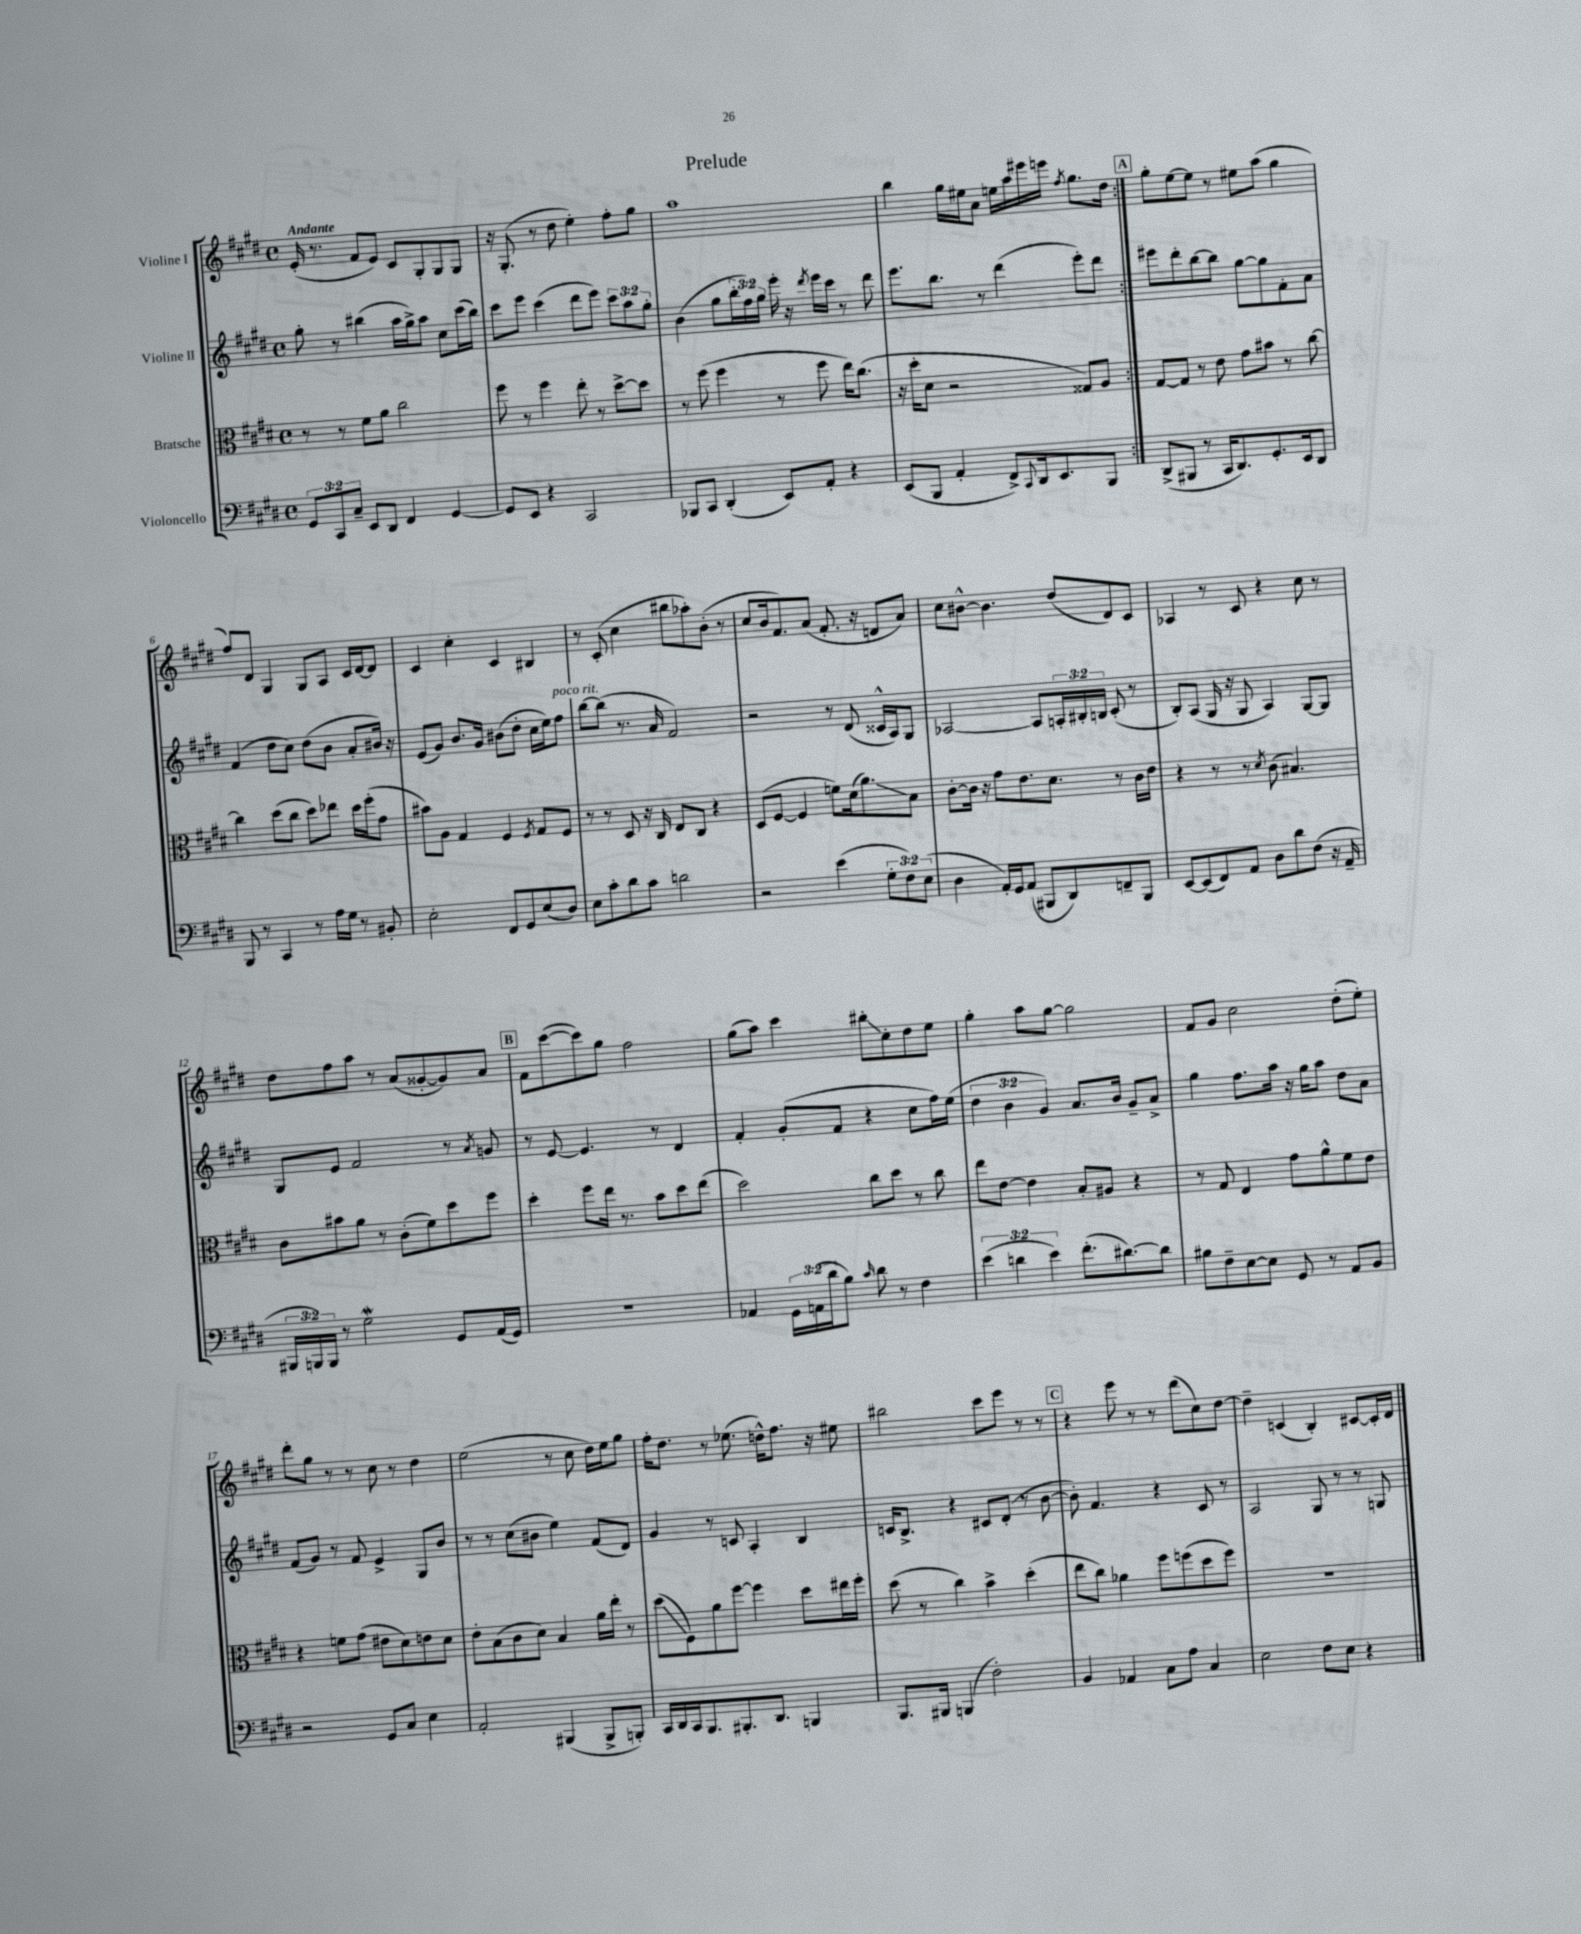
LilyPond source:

\header { title = "Prelude" }
<<
\new StaffGroup <<
\new Staff = "s0" \with { instrumentName = "Violine I" } {
    \clef treble \key e \major \defaultTimeSignature \time 4/4 \tempo "Andante"
    \repeat volta 2 { e'16-.( r8. fis'8 e'8) cis'8 gis8-. gis8 gis8 |
    r16 gis8.-.( r8 dis''8 e''4-.) fis''8-. gis''8 |
    a''1 |
    b''4 gis''16 eis''16 a'8 e''16 a''16 eis'''16 e'''16 \acciaccatura { fis''8 } gis''8. dis''16 | }
    \mark \markup { \box "A" } gis''8-. e''8~ e''8 r8 eis''8 a''8( gis''4 |
    fis''8) dis'8 gis4 gis8 a8 cis'16 dis'16~ dis'8 |
    cis'4 cis''4-. cis'4 bis4 |
    r8 cis'8-.( cis''4 bis''8 aes''8-.) b'8-.( r8 |
    cis''8 b'16 fis'8.) a'8( fis'8.-. r16 d'8 a'8) |
    cis''8 bis'8~-^ bis'4. dis''8( dis'8) cis'8 |
    aes4 r8 cis'8 r4 cis''8 r8 |
    dis''8 fis''8 a''8 r8 a'8( gisis'8~-. gisis'8) a'8 |
    \mark \markup { \box "B" } fis'8 cis'''8~( cis'''8) gis''8 fis''2 |
    gis''8( a''8) cis'''4 bis''8-.\glissando cis''8-. dis''8 e''8 |
    gis''4-. a''8 gis''8~ gis''2 |
    fis'8 gis'8 cis''2 dis''8-.( e''8-.) |
    dis'''8-. gis''8 r8 r8 cis''8 r8 dis''4 |
    e''2( r8 cis''8 dis''16) e''16 gis''8 |
    fis''16-. dis''8. r8 ees''8.( d''16-^) fis''8. r16 eis''8 |
    bis''2 cis'''8 e'''8 r8 r8 |
    \mark \markup { \box "C" } r4 e'''8 r8 r8 dis'''8( cis''8) dis''8~ |
    dis''4-- c'4( b4-.) cis'8~ cis'16-. dis'16 \bar "|." |
}
\new Staff = "s1" \with { instrumentName = "Violine II" } {
    \clef treble \key e \major \defaultTimeSignature \time 4/4 \override Staff.TupletNumber.text = #tuplet-number::calc-fraction-text
    \repeat volta 2 { gis''8-. r8 bis''4( a''16 gis''16->) a''8 cis''8 cis'''16( bis''16) |
    cis'''8 e'''8 cis'''4( dis'''8 e'''8) \tuplet 3/2 { cis'''8 a''8 gis''8-. } |
    b'4( gis''8 \tuplet 3/2 { b''16-. fis''16) gis''16 } e'''16-. r16 \acciaccatura { dis'''8 } e'''16 cis'''16 r8 dis'''8 |
    e'''8. b''8. r8 dis'''4( e'''8-.) dis'''8 | }
    \mark \markup { \box "A" } eis'''8 dis'''8-. b''8~ b''8 gis''8~ gis''8 fis'8-. a'8 |
    fis'4( dis''8 cis''8) dis''8( b'8 a'8-. bis'16) r16 |
    e'8( gis'8) b'8. gis'16 bis'8( dis''8-. cis''16 e''16) fis''8^\markup { \italic "poco rit." } |
    b''8~ b''8( r8. a'16 fis'2) |
    r2 r8 dis'8( cisis'16-^ a16) gis8 |
    aes2~ aes8 \tuplet 3/2 { a16-. bis16-. b16 } cis'8-.( r8 |
    b8-.) a8( gis16 r16 gis8 a4) gis8~ gis8 |
    gis8 e'8 fis'2 r8 \acciaccatura { a'8 } g'8 |
    \mark \markup { \box "B" } r8 e'8~ e'4. r8 dis'4 |
    fis'4-. gis'8-.( fis'8 r4 cis''8 fis''16) e''16( |
    \tuplet 3/2 { dis''4 b'4 gis'4) } a'8. b'16 gis'8-- a'8-> |
    gis''4 fis''8. a''16 r16 gis''16 a''8 dis''8 a'8 |
    fis'8( gis'8) r8 fis'8 e'4-> gis8 b'8 |
    r8 r8 cis''8( bis'8 e''4) fis'8( dis'8) |
    gis'4 r8 c'8 a4-. b4 |
    c'16 b8.-> r4 cis'8 dis'8-.( r8 b'8~ |
    \mark \markup { \box "C" } b'8-.) fis'4. r4 cis'8 r8 |
    a2 gis8 r8 r8 g8 \bar "|." |
}
\new Staff = "s2" \with { instrumentName = "Bratsche" } {
    \clef alto \key e \major \defaultTimeSignature \time 4/4
    \repeat volta 2 { r8 r8 fis'8 a'8 cis''2 |
    fis''8 r8 fis''4 e''8-. r8 dis''8~-> dis''8 |
    r8 fis''8( fis''4 r8 fis''8 e''16) cis''8.( |
    r16 dis''16-. dis'8 r2 gisis8) a8 | }
    \mark \markup { \box "A" } gis8~ gis8 r8 e'8 gis'8 bis'8 r8 cis''8~ |
    cis''4 dis''8( cis''8 dis''8) ees''8 dis''16 fis''16-.( gis'8 |
    bis'8) a8 gis4 fis4 \acciaccatura { fis8 } gis8 fis8 |
    r8 r8 dis8 r16 cis16 e8 cis8 r4 |
    dis8( fis8~ fis4 f'8) dis'16( a'8.\glissando) b8 |
    cis'8~-. cis'16 r16 gis'8 e'8. dis'8. r8 cis'16 e'16 |
    r4 r8 r8 \acciaccatura { dis'8 } cis'8( bis4.) |
    cis'8 bis'8 a'8 r8 cis'8-.( fis'8) dis''8 fis''8 |
    \mark \markup { \box "B" } dis''4-. fis''8 e''16 r8. b'8 dis''8 e''8( |
    dis''2) cis''8 dis''8 r8 cis''8 |
    e''8 e'8~ e'4 b8-. ais8 r4 |
    r8 gis8 e4 gis'8 a'8-^ fis'8 e'8 |
    r4 f'8 gis'8( eis'8 dis'8) e'8 dis'8 |
    e'8-. b8( cis'8 dis'8) b4 a'16 e''16-. r8 |
    dis''8\glissando( fis8) a'8 fis''8~ fis''4 dis''8 eis''16 fis''16-. |
    dis''8( r8 cis''4) b'4-> dis''4-.( |
    \mark \markup { \box "C" } e''8 cis''8) aes'4 fis''8 f''8( dis''8 f''8) |
    r1 \bar "|." |
}
\new Staff = "s3" \with { instrumentName = "Violoncello" } {
    \clef bass \key e \major \defaultTimeSignature \time 4/4 \override Staff.TupletNumber.text = #tuplet-number::calc-fraction-text
    \repeat volta 2 { \tuplet 3/2 { gis,8 cis,8 cis8-- } e,8 dis,8 fis,4 gis,4~ |
    gis,8 e,8 r4 cis,2 |
    bes,,8 cis,8 dis,4-.( e,8) a,8-. r4 |
    e,8( b,,8 a,4-. fis,8->) \appoggiatura { cis,8 } dis,16 e,8. b,,8 | }
    \mark \markup { \box "A" } dis,8->( bis,,8 r8 cis,16 dis,8.) gis,8.-. e,16 dis,8 |
    b,,8 r8 cis,4 r8 a16 gis16 r8 bis,8-. |
    e2-. fis,8 gis,8 e8( dis8) |
    e8 cis'8-. dis'8 cis'8 d'2 |
    r2 e'4( \tuplet 3/2 { gis8-. fis8) e8( } |
    dis4 a,16-.) gis,16 a,8( bis,,8 dis,8) f,8-- bis,,8 |
    e,8~ e,8( fis,8) a,8 dis8 dis'8 fis8( r16 a,16-- |
    \tuplet 3/2 { bis,,16 b,,16) b,,16 } r8 gis2\mordent gis,8 a,16( gis,16) |
    \mark \markup { \box "B" } R1 |
    aes,4 \tuplet 3/2 { gis,16 a,16( dis'16 } b8) \grace { cis'16 } dis'8 r8 fis4 |
    \tuplet 3/2 { e'4( d'4 e'4) } fis'8.-.( dis'8.~) dis'8 |
    bis8 fis8-- e8~ e8 gis,8 r8 a,8 b,8 |
    r2 gis,8 cis8 e4 |
    a,2-. bis,,4( bis,,8-> b,,8-.) |
    cis,16 dis,16 cis,16 b,,8. bis,,8.-. dis,8. b,,4 |
    b,,8. bis,,16 b,,4( fis2-.) |
    \mark \markup { \box "C" } b,4 aes,4 cis8 a8 cis4 |
    e2 fis8 e8 r4 \bar "|." |
}
>>
>>
